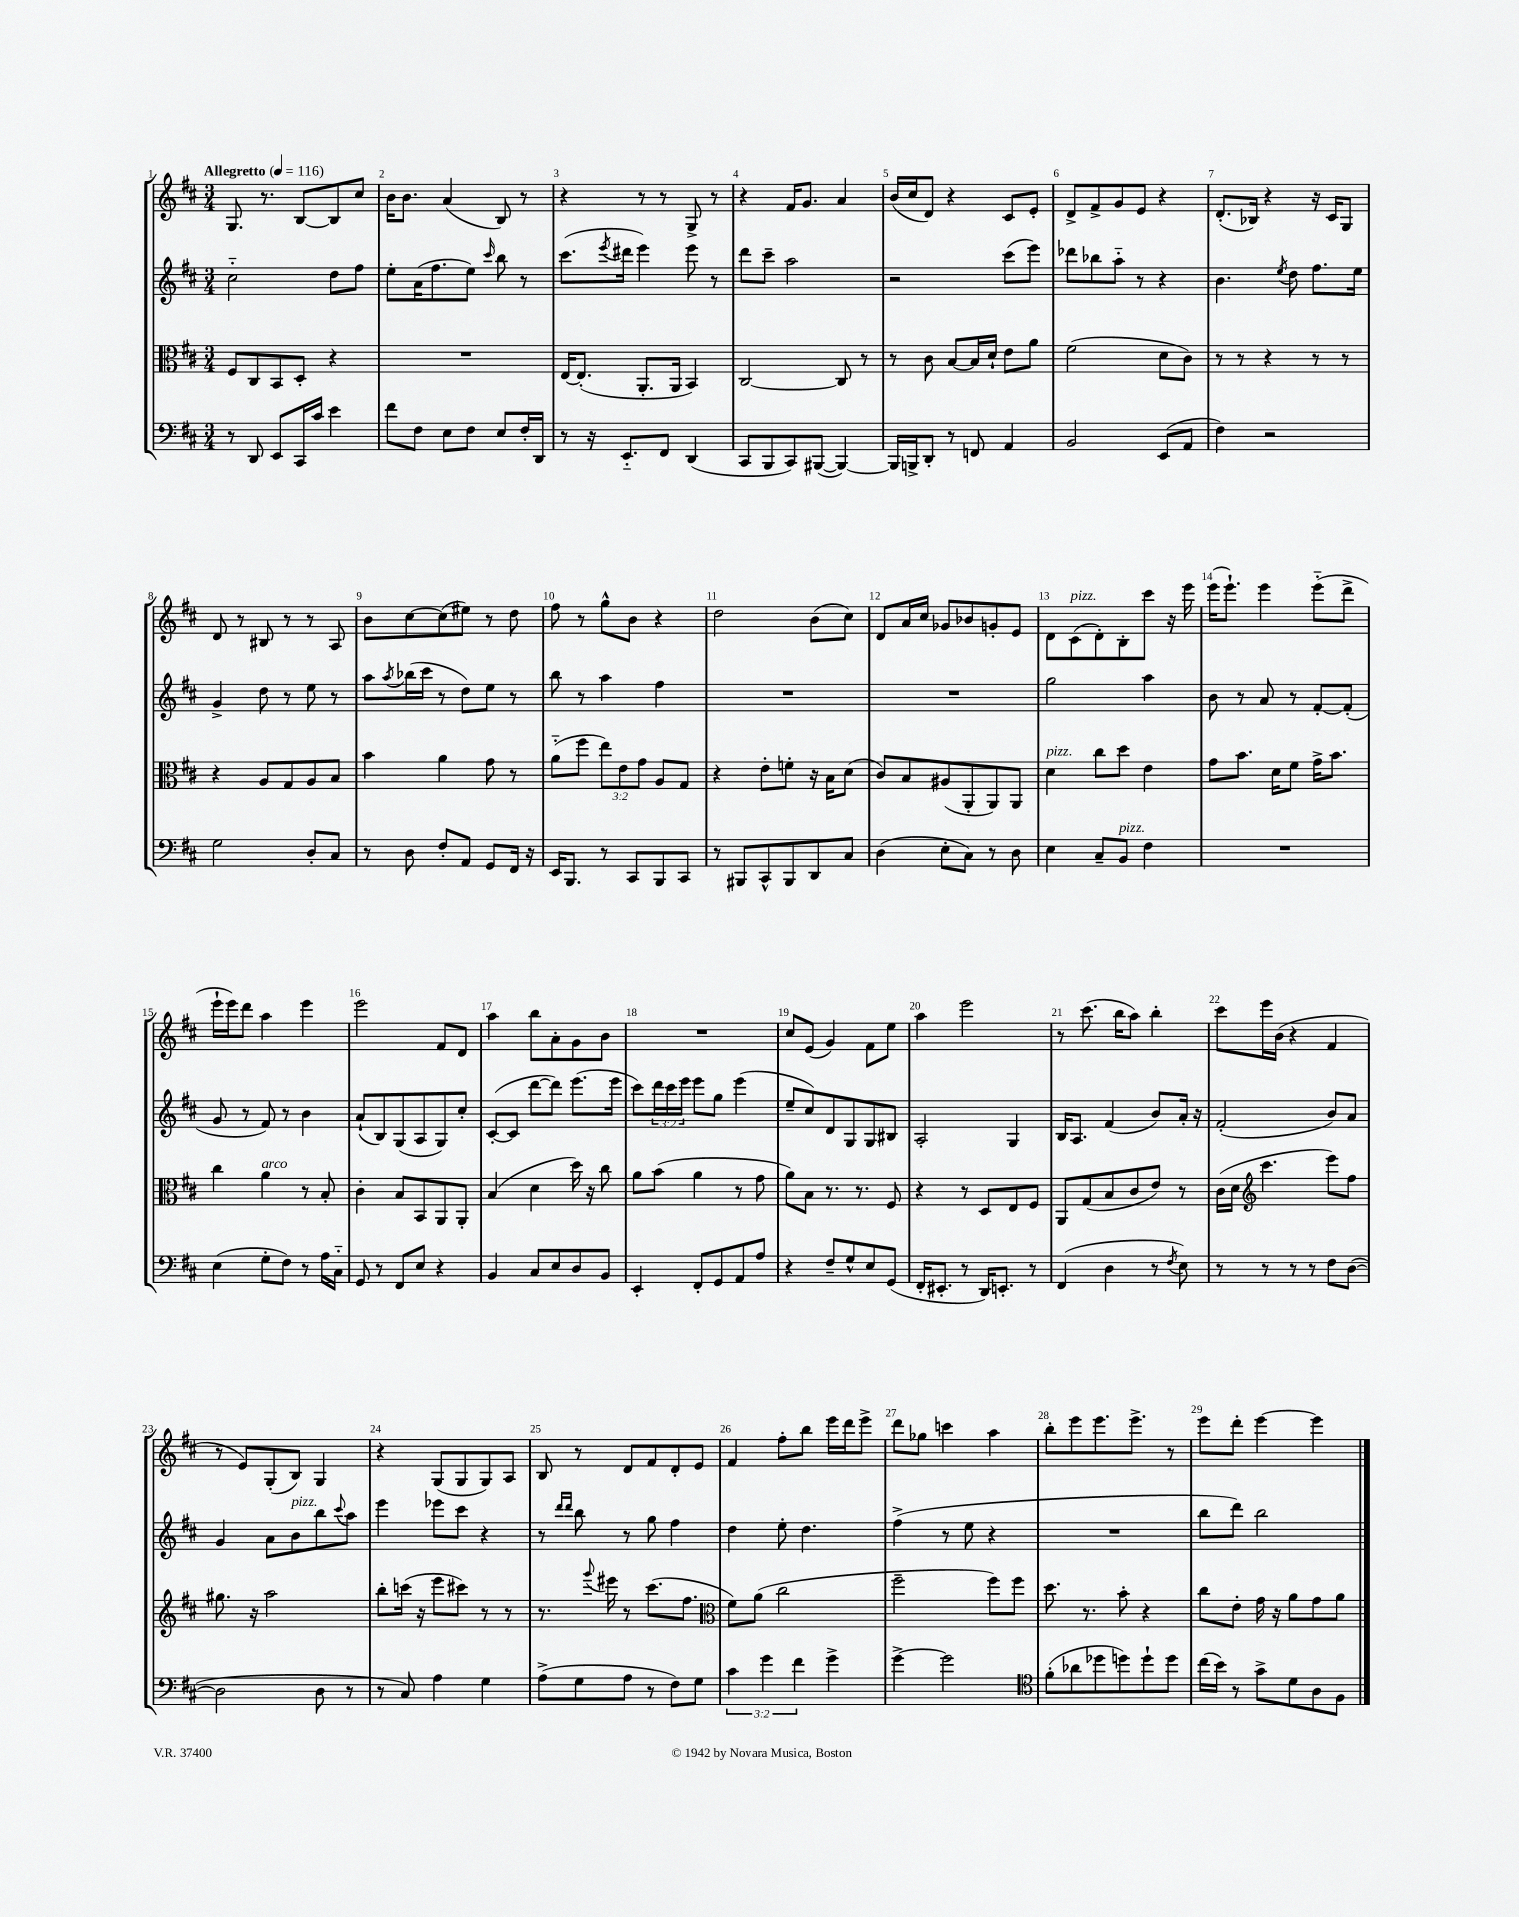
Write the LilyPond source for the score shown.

<<
\new StaffGroup <<
\new Staff = "s0" {
    \clef treble \key d \major \numericTimeSignature \time 3/4 \tempo "Allegretto" 4 = 116
    g8. r8. b8~ b8 cis''8 |
    b'16 b'8. a'4( b8) r8 |
    r4 r8 r8 g8-> r8 |
    r4 fis'16 g'8. a'4 |
    b'16( cis''16 d'8) r4 cis'8 e'8-. |
    d'8-> fis'8-> g'8 e'8 r4 |
    d'8.-.( bes16) r4 r16 cis'16 g8 |
    d'8 r8 bis8 r8 r8 a8 |
    b'8 cis''8~ cis''8( eis''8) r8 d''8 |
    fis''8 r8 g''8-^ b'8 r4 |
    d''2 b'8( cis''8) |
    d'8 a'16 cis''16 ges'8 bes'8 g'8-. e'8 |
    d'8 cis'8^\markup { \italic "pizz." }( d'8-.) b8-. cis'''8 r16 e'''16 |
    e'''16( e'''8.-!) e'''4 e'''8-_( d'''8-> |
    e'''16-! e'''16) d'''8 a''4 e'''4 |
    e'''2 fis'8 d'8 |
    a''4 b''8 a'8-. g'8 b'8 |
    R2. |
    cis''8 e'8( g'4) fis'8 e''8 |
    a''4 e'''2 |
    r8 cis'''8.( b''16 a''8) b''4-. |
    cis'''8 e'''16 b'16( r4 fis'4 |
    r8 e'8) g8-.( b8) g4 |
    r4 g8( g8 g8) a8 |
    b8 r8 d'8 fis'8 d'8-. e'8 |
    fis'4 fis''8-. b''8 e'''16 d'''16 e'''8-> |
    d'''8 ges''8 c'''4 a''4 |
    b''8-. e'''8 e'''8. e'''8.-> r8 |
    e'''8 d'''8-. e'''4~ e'''4 \bar "|." |
}
\new Staff = "s1" {
    \clef treble \key d \major \numericTimeSignature \time 3/4 \override Staff.TupletNumber.text = #tuplet-number::calc-fraction-text
    cis''2-_ d''8 fis''8 |
    e''8-. a'16( fis''8. e''8) \grace { cis'''16 } b''8 r8 |
    cis'''8.( \acciaccatura { e'''8 } dis'''16 e'''4) e'''8 r8 |
    d'''8 cis'''8-- a''2 |
    r2 cis'''8( e'''8) |
    des'''8 bes''8 a''8-_ r8 r4 |
    b'4. \acciaccatura { e''8 } d''8 fis''8. e''16 |
    g'4-> d''8 r8 e''8 r8 |
    a''8 \acciaccatura { a''8 } bes''16( cis'''16 r8 d''8) e''8 r8 |
    b''8 r8 a''4 fis''4 |
    R2. |
    R2. |
    g''2 a''4 |
    b'8 r8 a'8 r8 fis'8~-. fis'8-.( |
    g'8 r8 fis'8) r8 b'4 |
    a'8-!( b8) g8( a8 g8) cis''8-. |
    cis'8~-.( cis'8 d'''8~ d'''8) e'''8.( e'''16 |
    cis'''8) \tuplet 3/2 { d'''16 cis'''16 e'''16 } e'''8 g''8 e'''4( |
    e''8-- cis''8) d'8 g8 g8 bis8 |
    a2-. g4 |
    b16 a8. fis'4( b'8) a'16-. r16 |
    fis'2-.( b'8) a'8 |
    g'4 a'8 b'8^\markup { \italic "pizz." } b''8 \appoggiatura { cis'''8 } a''8 |
    e'''4 ees'''8 cis'''8 r4 |
    r8 \grace { d'''16 d'''16 } b''8 r8 g''8 fis''4 |
    d''4 e''8-. d''4. |
    fis''4->( r8 e''8 r4 |
    R2. |
    b''8 d'''8) b''2 \bar "|." |
}
\new Staff = "s2" {
    \clef alto \key d \major \numericTimeSignature \time 3/4 \override Staff.TupletNumber.text = #tuplet-number::calc-fraction-text
    fis8 cis8 b,8 d8-. r4 |
    R2. |
    e16~ e8.-.( a,8.-. a,16 b,4) |
    cis2~ cis8 r8 |
    r8 cis'8 b8~ b16 d'16-! e'8 a'8 |
    fis'2( d'8 cis'8) |
    r8 r8 r4 r8 r8 |
    r4 a8 g8 a8 b8 |
    b'4 a'4 g'8 r8 |
    a'8-_( fis''8 \tuplet 3/2 { e''8) e'8 g'8 } a8 g8 |
    r4 e'8-. f'8-. r16 b16 d'8( |
    cis'8) b8 ais8( a,8-. a,8) a,8 |
    d'4^\markup { \italic "pizz." } cis''8 d''8 e'4 |
    g'8 b'8. d'16 fis'8 g'16-> b'8. |
    cis''4 a'4^\markup { \italic "arco" } r8 b8-. |
    cis'4-. b8 b,8 a,8 a,8-. |
    b4( d'4 d''16) r16 cis''8 |
    a'8 b'8( a'4 r8 g'8 |
    a'8) b8 r8. r8. fis8 |
    r4 r8 d8 e8 fis8 |
    a,8 g8( b8 cis'8 e'8) r8 |
    cis'16( d'16 \clef treble cis'''4. e'''8) fis''8 |
    gis''8. r16 a''2 |
    b''8-. c'''16( r16 e'''8 cis'''8) r8 r8 |
    r8. \appoggiatura { g'''8 } eis'''16 r8 cis'''8.( fis''8. |
    \clef alto fis'8) a'8( cis''2 |
    fis''2-- fis''8) fis''8 |
    d''8. r8. b'8-. r4 |
    cis''8 e'8-. g'16 r16 a'8 g'8 a'8 \bar "|." |
}
\new Staff = "s3" {
    \clef bass \key d \major \numericTimeSignature \time 3/4 \override Staff.TupletNumber.text = #tuplet-number::calc-fraction-text
    r8 d,8 e,8 cis,16 cis'16 e'4 |
    fis'8 fis8 e8 fis8 e8 fis16-. d,16 |
    r8 r16 e,8.-_ fis,8 d,4( |
    cis,8 b,,8 cis,8) bis,,8~( bis,,4~) |
    bis,,16 b,,16-> d,8-. r8 f,8 a,4 |
    b,2 e,8( a,8 |
    fis4) r2 |
    g2 d8-. cis8 |
    r8 d8 fis8-. a,8 g,8 fis,16 r16 |
    e,16 b,,8. r8 cis,8 b,,8 cis,8 |
    r8 bis,,8 cis,8-^ bis,,8 d,8 cis8 |
    d4( e8-. cis8) r8 d8 |
    e4 cis8-- b,8^\markup { \italic "pizz." } fis4 |
    R2. |
    e4( g8-. fis8) r8 a16 cis16-_ |
    g,8 r8 fis,8 e8 r4 |
    b,4 cis8 e8 d8 b,8 |
    e,4-. fis,8-. g,8 a,8 a8 |
    r4 fis8-- g8-^ e8 g,8( |
    fis,16-. eis,8.-. r8 d,16) e,8.-. r8 |
    fis,4( d4 r8 \acciaccatura { fis8 } e8) |
    r8 r8 r8 r8 fis8 d8~( |
    d2 d8 r8 |
    r8 cis8) a4 g4 |
    a8->( g8 a8 r8 fis8) g8 |
    \tuplet 3/2 { cis'4 g'4 fis'4 } g'4-> |
    g'4~-> g'2 |
    \clef tenor fis'8-.( aes'8 des''8 d''8) d''8-! d''8 |
    cis''16( b'16) r8 g'8-> d'8 a8 fis8 \bar "|." |
}
>>
>>
\layout { \context { \Score \override BarNumber.break-visibility = ##(#f #t #t) barNumberVisibility = #all-bar-numbers-visible } }
